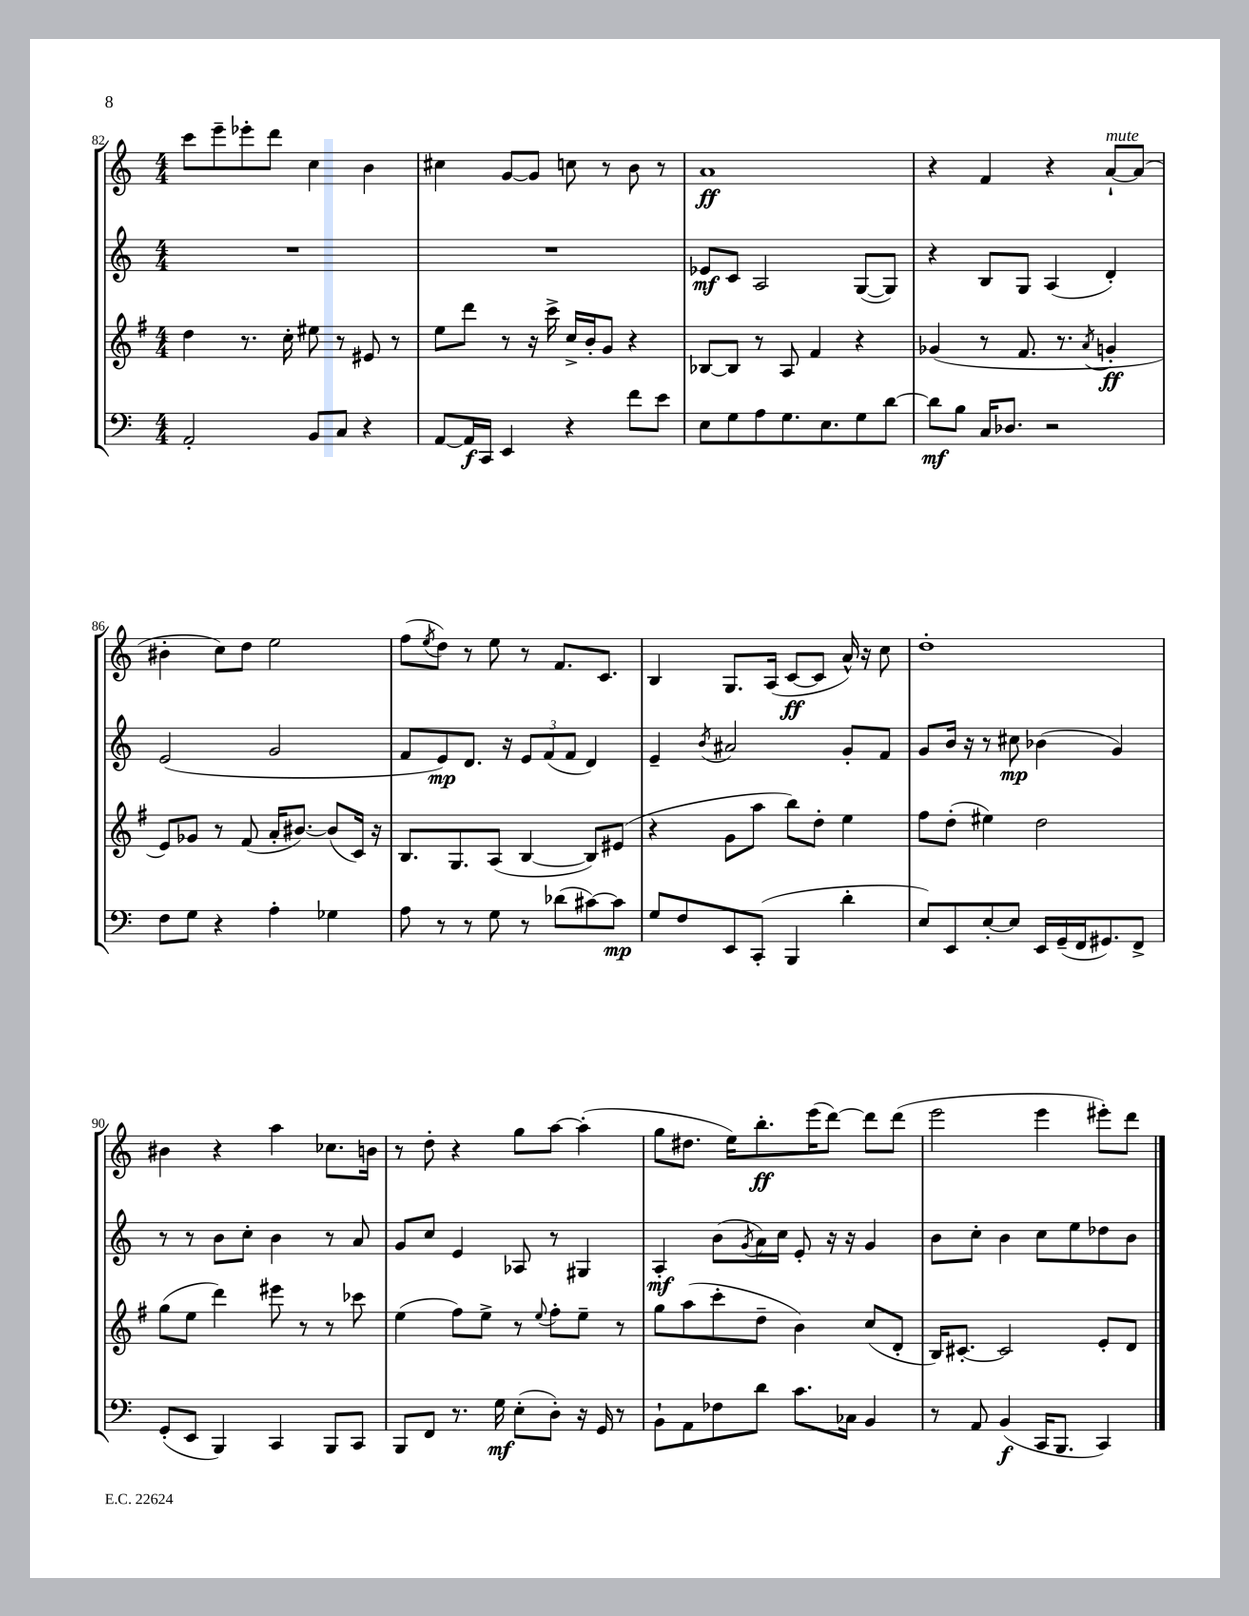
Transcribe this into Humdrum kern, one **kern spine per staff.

**kern	**dynam	**kern	**dynam	**kern	**dynam	**kern	**dynam
*part4	*part4	*part3	*part3	*part2	*part2	*part1	*part1
*staff4	*staff4	*staff3	*staff3	*staff2	*staff2	*staff1	*staff1
*clefF4	*	*clefG2	*	*clefG2	*	*clefG2	*
*k[]	*	*k[f#]	*	*k[]	*	*k[]	*
*M4/4	*	*M4/4	*	*M4/4	*	*M4/4	*
=82	=82	=82	=82	=82	=82	=82	=82
2AA'/	.	4dd\	.	1r	.	8ccc\L	.
.	.	.	.	.	.	8eee~\	.
.	.	8.r	.	.	.	8eee-X'\	.
.	.	.	.	.	.	8ddd\J	.
.	.	16cc'\	.	.	.	.	.
8BB/L	.	8ee#X\	.	.	.	4cc\	.
8C/J	.	8r	.	.	.	.	.
4r	.	8e#X/	.	.	.	4b\	.
.	.	8r	.	.	.	.	.
=83	=83	=83	=83	=83	=83	=83	=83
[8AA/L	.	8ee\L	.	1r	.	4cc#X\	.
16AA/L]	f	8ddd\J	.	.	.	.	.
16CC/JJ	.	.	.	.	.	.	.
4EE/	.	8r	.	.	.	[8g/L	.
.	.	16r	.	.	.	8g/J]	.
.	.	16ccc^\	.	.	.	.	.
4r	.	16cc^/LL	.	.	.	8ccn\	.
.	.	16b'/J	.	.	.	.	.
.	.	8g/J	.	.	.	8r	.
8f\L	.	4r	.	.	.	8b\	.
8e\J	.	.	.	.	.	8r	.
=84	=84	=84	=84	=84	=84	=84	=84
8E\L	.	[8B-X/L	.	8e-X/L	mf	1a	ff
8G\	.	8B-/J]	.	8c/J	.	.	.
8A\	.	8r	.	2A/	.	.	.
8.G\	.	8A/	.	.	.	.	.
.	.	4f#/	.	.	.	.	.
8.E\	.	.	.	.	.	.	.
8G\	.	4r	.	([8G/L	.	.	.
[8d\J	.	.	.	8G/J])	.	.	.
=85	=85	=85	=85	=85	=85	=85	=85
8d\L]	mf	(4g-X/	.	4r	.	4r	.
8B\J	.	.	.	.	.	.	.
16C/KL	.	8r	.	8B/L	.	4f/	.
8.D-X/J	.	.	.	.	.	.	.
.	.	8.f#/	.	8G/J	.	.	.
2r	.	.	.	(4A/	.	4r	.
.	.	8.r	.	.	.	.	.
.	.	8qa/	.	.	.	.	.
!	!	!	!	!	!	!LO:TX:a:i:t=mute	!
.	.	4gn'/	ff	4d'/)	.	[8a`/L	.
.	.	.	.	.	.	(8a/J]	.
!!LO:LB:g=z
=86	=86	=86	=86	=86	=86	=86	=86
8F\L	.	8e/L)	.	(2e/	.	4b#X'\	.
8G\J	.	8g-X/J	.	.	.	.	.
4r	.	8r	.	.	.	8cc\L)	.
.	.	(8f#/	.	.	.	8dd\J	.
4A'\	.	16a'/KL	.	2g/	.	2ee\	.
.	.	[8.b#X/J)	.	.	.	.	.
4G-X\	.	(8b#/L]	.	.	.	.	.
.	.	16c/Jk)	.	.	.	.	.
.	.	16r	.	.	.	.	.
=87	=87	=87	=87	=87	=87	=87	=87
8A\	.	8.B/L	.	8f/L	.	(8ff\L	.
.	.	.	.	.	.	8qee/	.
8r	.	.	.	8e/)	mp	8dd\J)	.
.	.	8.G/	.	.	.	.	.
8r	.	.	.	8.d/J	.	8r	.
8G\	.	(8A/J	.	.	.	8ee\	.
.	.	.	.	16r	.	.	.
8r	.	[4B/	.	12e/L	.	8r	.
.	.	.	.	(12f/	.	.	.
(8d-X\L	.	.	.	.	.	8.f/L	.
.	.	.	.	12f/J	.	.	.
[8c#X\)	.	8B/L])	.	4d/)	.	.	.
.	.	.	.	.	.	8.c/J	.
8c#\J]	mp	(8e#X/J	.	.	.	.	.
=88	=88	=88	=88	=88	=88	=88	=88
8G/L	.	4r	.	4e~/	.	4B/	.
8F/	.	.	.	.	.	.	.
.	.	.	.	8qb/	.	.	.
8EE/	.	8g\L	.	2a#X/	.	8.G/L	.
(8CC'/J	.	8aa\J	.	.	.	.	.
.	.	.	.	.	.	(16A/Jk	.
4BBB/	.	8bb\L)	.	.	.	[8c/L	ff
.	.	8dd'\J	.	.	.	8c/J]	.
4d'\	.	4ee\	.	8g'/L	.	16a^^/)	.
.	.	.	.	.	.	16r	.
.	.	.	.	8f/J	.	8cc\	.
=89	=89	=89	=89	=89	=89	=89	=89
8E/L)	.	8ff#\L	.	8g/L	.	1dd'	.
8EE/	.	(8dd'\J	.	16b/Jk	.	.	.
.	.	.	.	16r	.	.	.
[8E'/	.	4ee#X\)	.	8r	.	.	.
8E/J]	.	.	.	8cc#X\	mp	.	.
16EE/LL	.	2dd\	.	(4b-X\	.	.	.
(16GG~/	.	.	.	.	.	.	.
16FF/J	.	.	.	.	.	.	.
8.GG#X/)	.	.	.	.	.	.	.
.	.	.	.	4g/)	.	.	.
8FF^/J	.	.	.	.	.	.	.
!!LO:LB:g=z
=90	=90	=90	=90	=90	=90	=90	=90
(8GG'/L	.	(8gg\L	.	8r	.	4b#X\	.
8EE/J	.	8ee\J	.	8r	.	.	.
4BBB/)	.	4ddd\)	.	8b\L	.	4r	.
.	.	.	.	8cc'\J	.	.	.
4CC/	.	8eee#X\	.	4b\	.	4aa\	.
.	.	8r	.	.	.	.	.
8BBB/L	.	8r	.	8r	.	8.cc-X\L	.
8CC/J	.	8ccc-X\	.	8a/	.	.	.
.	.	.	.	.	.	16bn\Jk	.
=91	=91	=91	=91	=91	=91	=91	=91
8BBB/L	.	(4ee\	.	8g/L	.	8r	.
8FF/J	.	.	.	8cc/J	.	8dd'\	.
8.r	.	8ff#\L)	.	4e/	.	4r	.
.	.	8ee^\J	.	.	.	.	.
16G\	mf	.	.	.	.	.	.
(8E'\L	.	8r	.	8A-X/	.	8gg\L	.
.	.	8qqee/	.	.	.	.	.
8D'\J)	.	8ff#'\L	.	8r	.	[8aa\J	.
16r	.	8ee~\J	.	4G#X/	.	(4aa'\]	.
16GG/	.	.	.	.	.	.	.
8r	.	8r	.	.	.	.	.
=92	=92	=92	=92	=92	=92	=92	=92
8BB`\L	.	8gg\L	.	4A'/	mf	8gg\L	.
8AA\	.	(8aa\	.	.	.	8.dd#X\J	.
8F-X\	.	8ccc'\	.	(8b\L	.	.	.
.	.	.	.	.	.	16ee\KL)	.
.	.	.	.	8qg/	.	.	.
8d\J	.	8dd~\J	.	16a\L)	.	8.bb'\	ff
.	.	.	.	16cc\JJ	.	.	.
8.c\L	.	4b\)	.	8e'/	.	.	.
.	.	.	.	.	.	(16eee\K	.
.	.	.	.	16r	.	[8ddd\J)	.
16C-X\Jk	.	.	.	16r	.	.	.
4BB/	.	(8cc/L	.	4g/	.	8ddd\L]	.
.	.	8d'/J	.	.	.	(8ddd\J	.
=93	=93	=93	=93	=93	=93	=93	=93
8r	.	16B/KL)	.	8b\L	.	2eee\	.
.	.	[8.c#X'/J	.	.	.	.	.
8AA/	.	.	.	8cc'\J	.	.	.
(4BB/	f	2c#/]	.	4b\	.	.	.
16CC/KL	.	.	.	8cc\L	.	4eee\	.
8.BBB/J	.	.	.	.	.	.	.
.	.	.	.	8ee\	.	.	.
4CC/)	.	8e'/L	.	8dd-X\	.	8eee#X'\L)	.
.	.	8d/J	.	8b\J	.	8ddd\J	.
==	==	==	==	==	==	==	==
*-	*-	*-	*-	*-	*-	*-	*-
